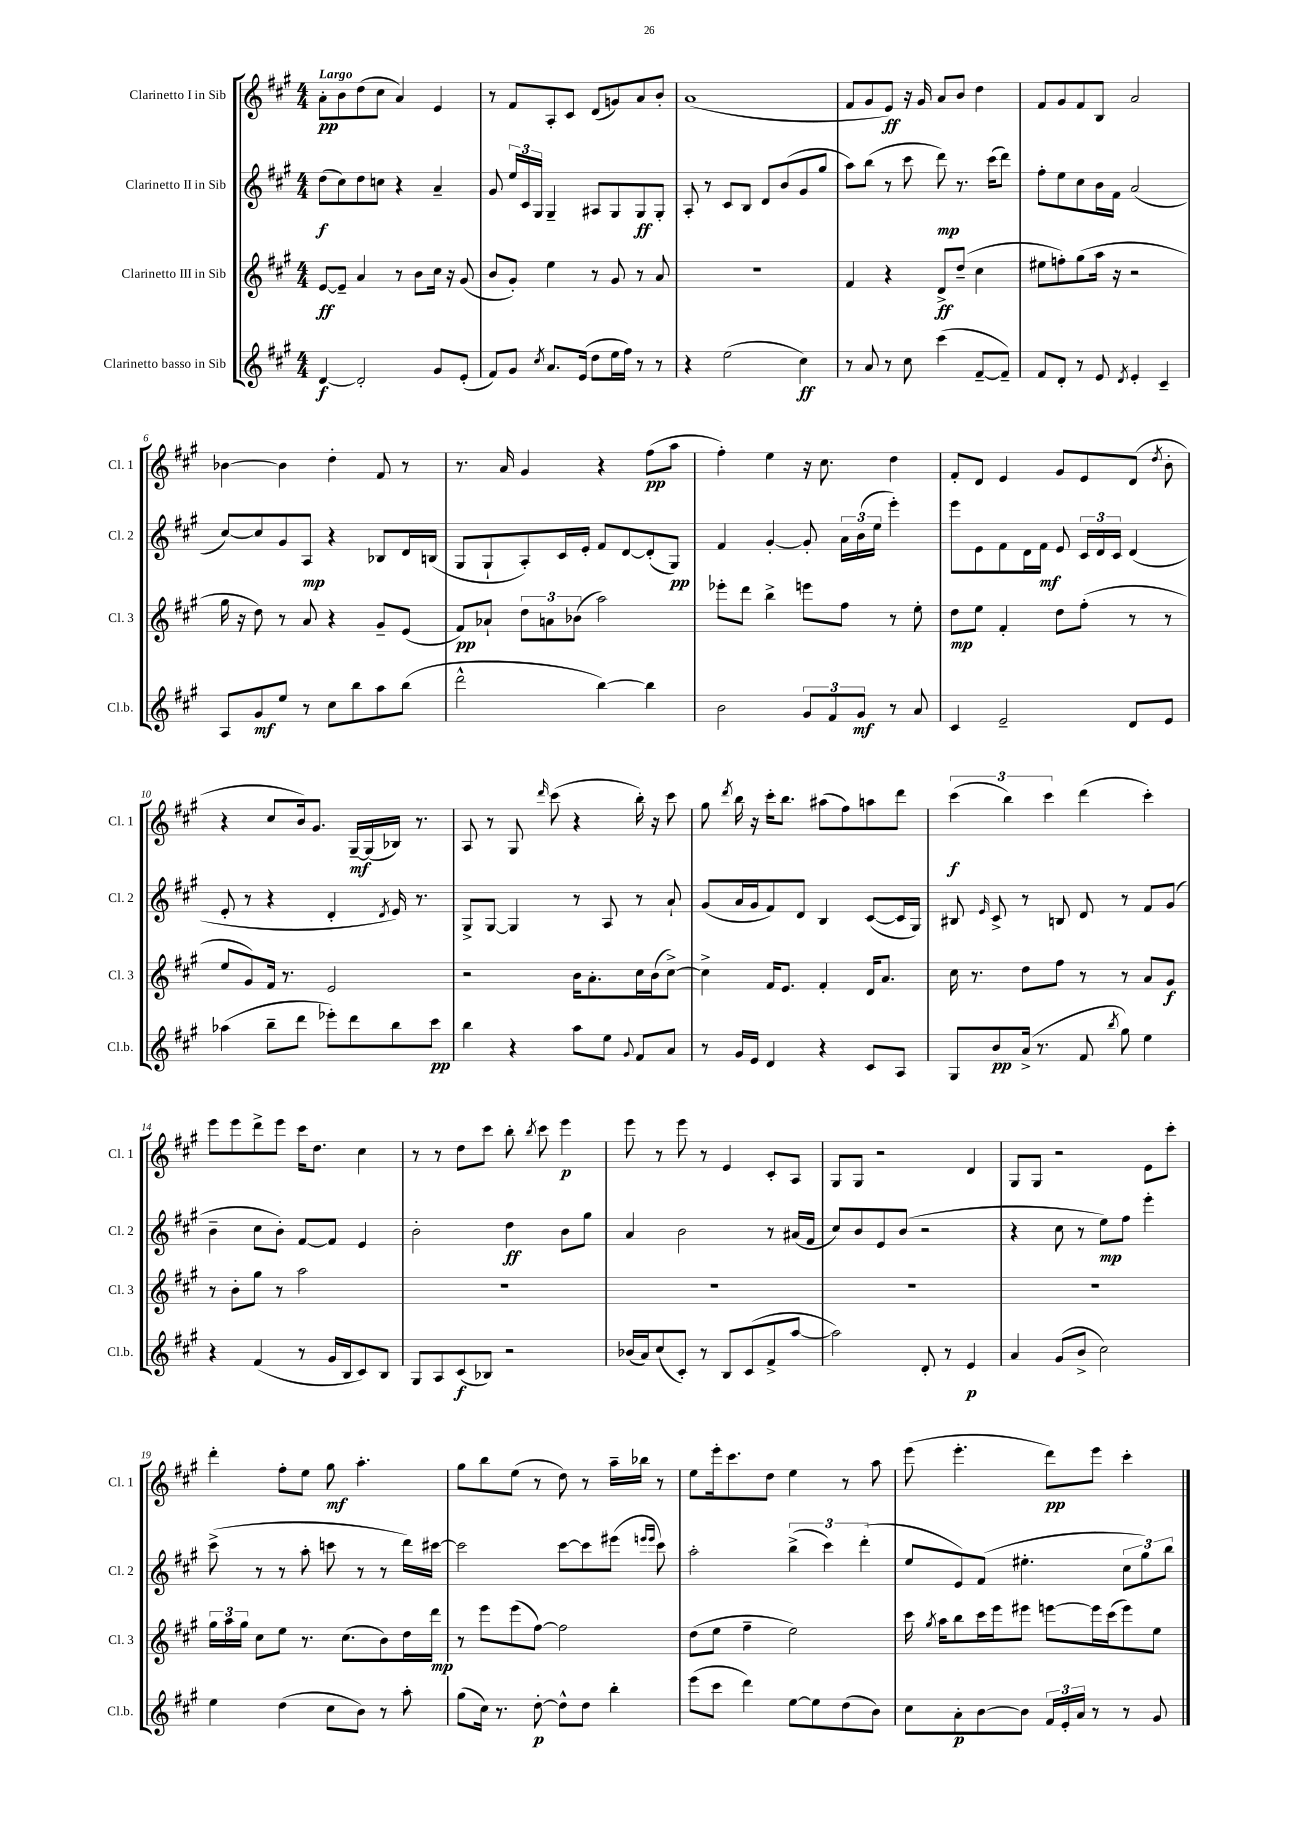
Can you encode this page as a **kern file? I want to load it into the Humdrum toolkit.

**kern	**kern	**kern	**kern
*staff4	*staff3	*staff2	*staff1
*clefG2	*clefG2	*clefG2	*clefG2
*k[f#c#g#]	*k[f#c#g#]	*k[f#c#g#]	*k[f#c#g#]
*M4/4	*M4/4	*M4/4	*M4/4
[4d	[8e	(8dd	8a'
.	8e~]	8cc#)	8b
2d']	4a	8dd	(8dd
.	.	8cc	8cc#
.	8r	4r	4a)
.	8b	.	.
8g#	16cc#	4a~	4e
.	16r	.	.
(8e'	(8g#	.	.
=	=	=	=
8f#)	8b	8g#	8r
8g#	8g#')	24ee	8f#
.	.	24c#	.
.	.	24G#	.
8qcc#	.	.	.
8.a	4ee	4G#~	8A'
.	.	.	8c#
(16e	.	.	.
8dd	8r	8A#	(8d
16ee	8g#	8G#	8g)
16ff#)	.	.	.
8r	8r	8G#	8a
8r	8a	8G#'	8b'
=	=	=	=
4r	1r	8A'	(1a
.	.	8r	.
(2ee	.	8c#	.
.	.	8B	.
.	.	8d	.
.	.	(8b	.
4cc#)	.	8g#	.
.	.	8gg#	.
=	=	=	=
8r	4f#	8aa)	8f#
8a	.	(8bb	8g#
8r	4r	8r	8e)
8cc#	.	8ccc#	16r
.	.	.	16g#
(4ccc#	8d^	8ddd)	8a
.	(8dd~	8.r	8b
[8f#~	4cc#	.	4dd
.	.	(16ccc#	.
8f#~])	.	8ddd)	.
=	=	=	=
8f#	8ee#	8ff#'	8f#
8d'	8ff')	8ee	8g#
8r	(8gg#	8cc#	8f#
8e	16aa	16b	8B
.	16r	16f#	.
8qd	.	.	.
4e'	2r	(2a	2a
4c#~	.	.	.
=	=	=	=
8A	16gg#	[8cc#)	[4b-
.	16r	.	.
8g#	8dd)	8cc#]	.
8ee	8r	8g#	4b-]
8r	8a	8A	.
8cc#	4r	4r	4dd'
8bb	.	.	.
8aa	8g#~	8B-	8f#
(8bb	(8e	16d	8r
.	.	(16B	.
=	=	=	=
2ddd^^	8f#)	8G#	8.r
.	8a-`	8G#`	.
.	.	.	16a
.	12dd	8A')	4g#
.	12a	.	.
.	.	16c#	.
.	(12b-	.	.
.	.	16e'	.
[4bb)	2aa)	8f#	4r
.	.	[8d	.
4bb]	.	(8d']	(8ff#
.	.	8G#)	8aa
=	=	=	=
2b	8eee-'	4f#	4ff#')
.	8ddd	.	.
.	4bb^	[4g#'	4ee
12g#	8eee	8g#']	16r
.	.	.	8.cc#
12f#	.	.	.
.	8ff#	24a	.
12g#	.	(24b	.
.	.	24ee	.
8r	8r	4eee')	4dd
8a	8ee'	.	.
=	=	=	=
4c#	8dd	8eee	8f#'
.	8ee	8e	8d
2e~	4f#'	8f#	4e
.	.	16d	.
.	.	16f#	.
.	8dd	8e	8g#
.	(8ff#'	24c#	8e
.	.	24d	.
.	.	24c#	.
8d	8r	(4d	(8d
.	.	.	8qdd
8e	8r	.	8b'
=	=	=	=
(4aa-	8ee	8e'	4r
.	8g#)	8r	.
8bb~	16f#	4r	8cc#
.	8.r	.	.
8ddd	.	.	16b)
.	.	.	8.g#
8eee-')	2e	4d'	.
8ddd	.	.	[16G#~
.	.	.	(16G#]
.	.	8qd	.
8bb	.	16e)	16B-)
.	.	8.r	8.r
8ccc#	.	.	.
=	=	=	=
4bb	2r	8G#^	8A
.	.	[8G#	8r
4r	.	4G#]	8G#
.	.	.	16qqddd
.	.	.	(8ccc#
8aa	16b	8r	4r
.	8.a'	.	.
8ee	.	8A	.
8qqg#	.	.	.
8f#	16cc#	8r	16bb')
.	(16b	.	16r
8a	[8cc#^)	8a`	8ccc#
=	=	=	=
8r	4cc#^]	(8g#	8gg#
.	.	.	8qddd
16g#	.	16a	16bb
16e	.	16g#	16r
4d	16f#	8f#)	16ccc#'
.	8.e	.	8.bb
.	.	8d	.
4r	4f#'	4B	(8aa#
.	.	.	8ff#)
8c#	16d	([8c#	8aa
.	8.a	.	.
8A	.	16c#]	8ddd
.	.	16G#)	.
=	=	=	=
8G#	16cc#	8B#	(6ccc#
.	8.r	.	.
.	.	16qqe	.
8b	.	8c#^	.
.	.	.	6bb)
(16a^	8dd	8r	.
8.r	.	.	.
.	.	.	6ccc#
.	8ff#	8B	.
8f#	8r	8d	(4ddd
8qbb	.	.	.
8gg#)	8r	8r	.
4ee	8a	8f#	4ccc#')
.	8g#	(8g#	.
=	=	=	=
4r	8r	4b~	8eee
.	8b'	.	8eee
(4f#	8gg#	8cc#	8ddd^
.	8r	8b')	8eee
8r	2aa	[8f#	16ccc#
.	.	.	8.dd
16g#	.	8f#]	.
16B	.	.	.
8c#)	.	4e	4cc#
8B	.	.	.
=	=	=	=
8G#	1r	2b'	8r
8A	.	.	8r
(8c#	.	.	8dd
8B-)	.	.	8ccc#
2r	.	4dd	8bb'
.	.	.	8qbb
.	.	.	8ccc#
.	.	8b	4eee
.	.	8gg#	.
=	=	=	=
(16b-	1r	4a	8eee
16a)	.	.	.
(8cc#	.	.	8r
8c#')	.	2b	8eee
8r	.	.	8r
8B	.	.	4e
(8c#	.	.	.
8f#^	.	8r	8c#'
[8aa	.	(16a#	8A
.	.	16f#	.
=	=	=	=
2aa])	1r	8cc#)	8G#
.	.	8b	8G#
.	.	8e	2r
.	.	(8b	.
8d'	.	2r	.
8r	.	.	.
4e	.	.	4d
=	=	=	=
4a	1r	4r	8G#
.	.	.	8G#
(8g#	.	8cc#	2r
8b^	.	8r	.
2cc#)	.	8ee)	.
.	.	8ff#	.
.	.	4eee'	8e
.	.	.	8ccc#'
=	=	=	=
4ee	24gg#	(8ccc#^	4ddd'
.	24aa	.	.
.	24gg#	.	.
.	8cc#	8r	.
(4dd	8ee	8r	8ff#'
.	8.r	8aa'	8ee
8cc#	.	8ccc	8gg#
.	(8.cc#	.	.
8b)	.	8r	4.aa'
8r	8b)	8r	.
8aa'	16dd	16ddd)	.
.	16ddd	[16ccc#	.
=	=	=	=
(8gg#	8r	2ccc#]	8gg#
16cc#)	8eee	.	8bb
8.r	.	.	.
.	(8eee	.	(8ee
[8dd'	[8ff#)	.	8r
8dd^^]	2ff#]	[8ccc#	8dd)
8dd	.	8ccc#]	8r
4bb'	.	(8eee#	16aa~
.	.	.	16bb-
.	.	16qqeee	.
.	.	16qqeee	.
.	.	8ccc#)	8r
=	=	=	=
(8eee	(8dd	2aa'	8ee
8ccc#	8ee	.	16eee'
.	.	.	8.ccc#
4ddd)	4ff#~	.	.
.	.	.	8dd
[8ee	2ee)	(6bb^	4ee
8ee]	.	.	.
.	.	6ccc#)	.
(8dd	.	.	8r
.	.	(6ddd'	.
8b)	.	.	8aa
=	=	=	=
8cc#	16ccc#	8ee	(8eee
.	8qgg#	.	.
.	16aa	.	.
8a'	8bb	8e)	4.eee'
[8b	16ccc#	(8f#	.
.	16eee	.	.
8b]	8eee#	4.ee#'	.
24f#	[8eee	.	8ddd)
24e'	.	.	.
24a	.	.	.
8r	16eee]	.	8eee
.	(16ccc#	.	.
8r	8eee)	12cc#	4ccc#'
.	.	12gg#)	.
8g#	8ee	.	.
.	.	12bb	.
==	==	==	==
*-	*-	*-	*-
